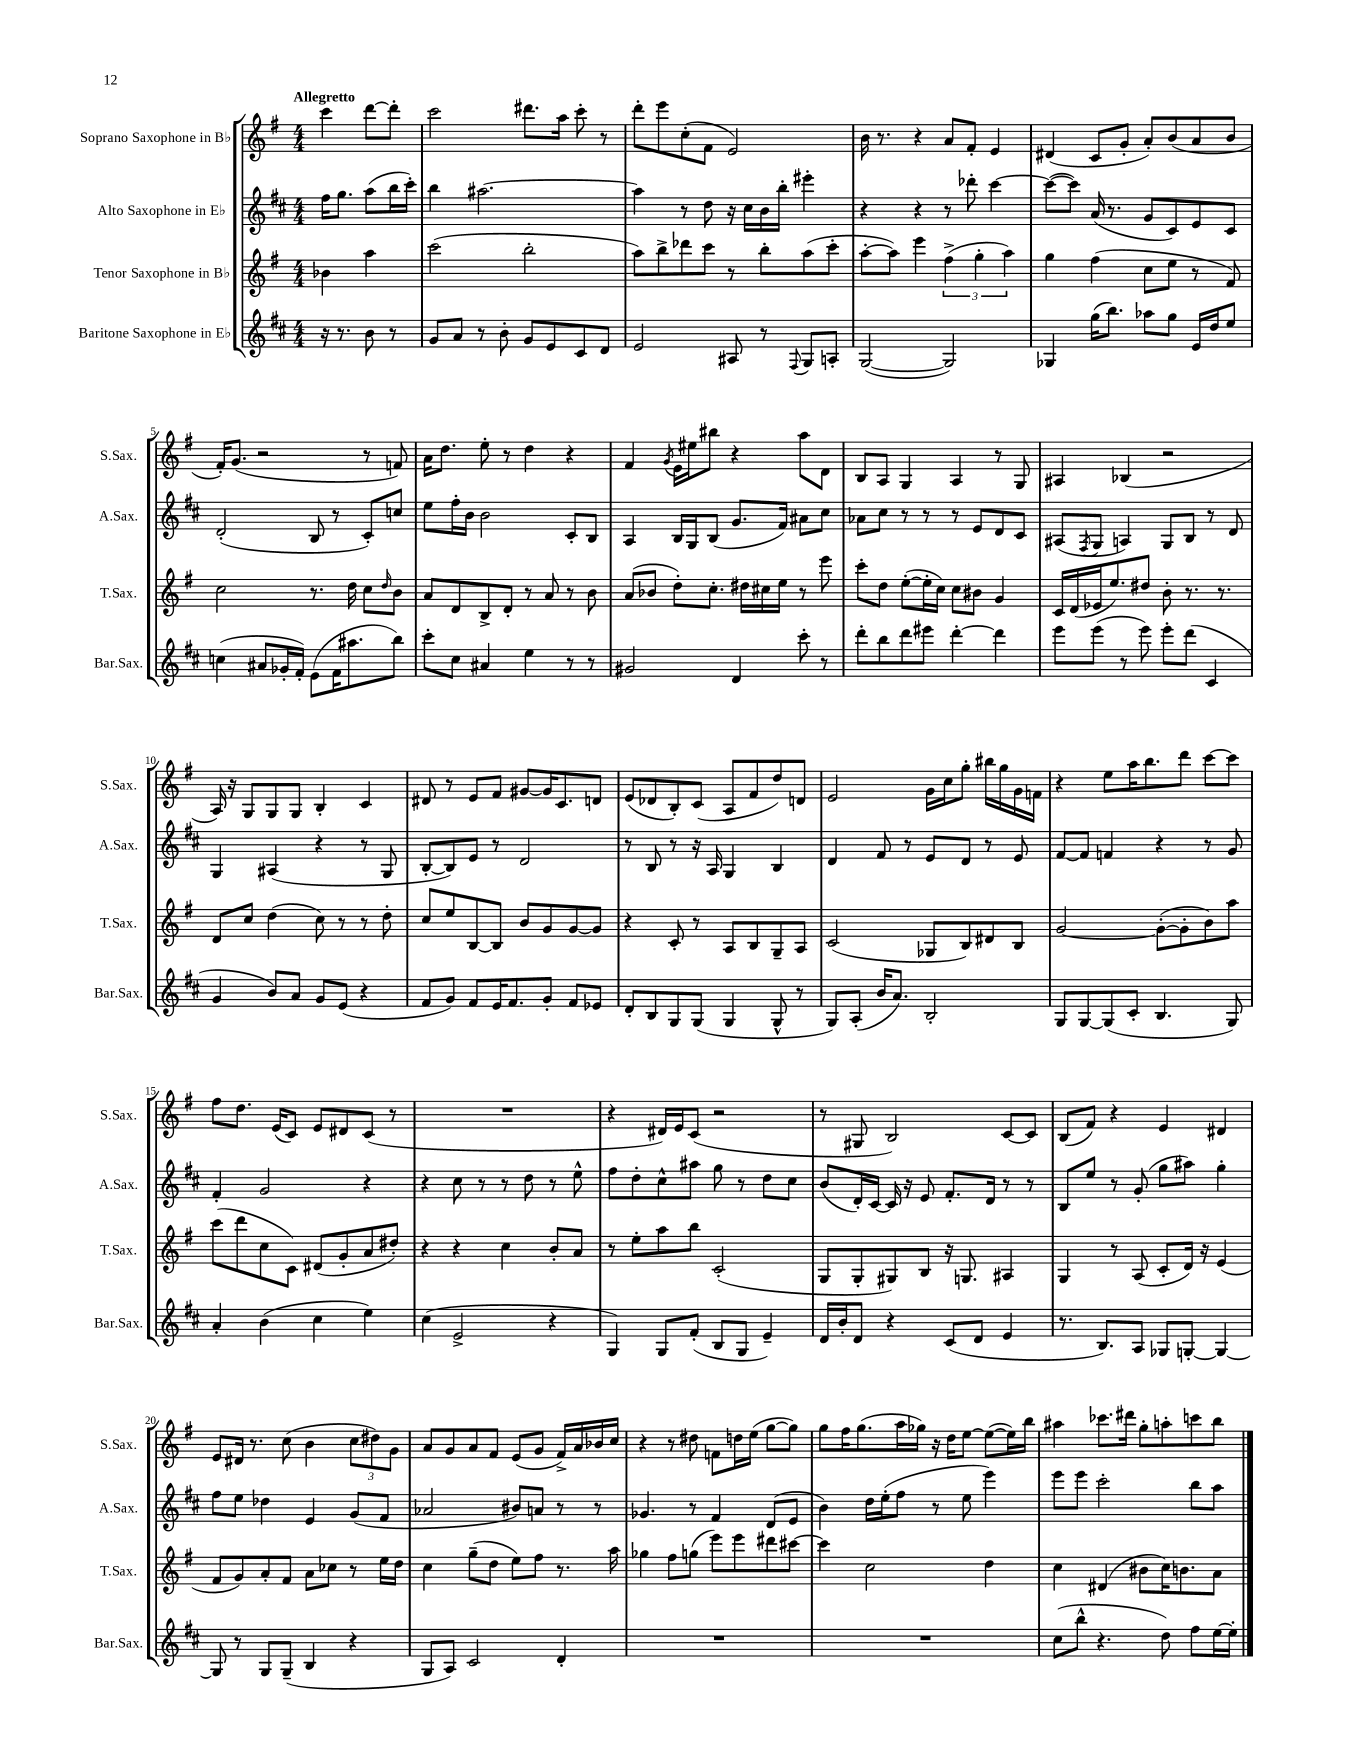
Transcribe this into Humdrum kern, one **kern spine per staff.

**kern	**kern	**kern	**kern
*staff4	*staff3	*staff2	*staff1
*clefG2	*clefG2	*clefG2	*clefG2
*k[f#c#]	*k[f#]	*k[f#c#]	*k[f#]
*M4/4	*M4/4	*M4/4	*M4/4
16r	4b-	16ff#	4ccc
8.r	.	8.gg	.
8b	4aa	(8aa	[8ddd
8r	.	16bb	8ddd']
.	.	16ccc#')	.
=	=	=	=
8g	(2ccc	4bb	2ccc
8a	.	.	.
8r	.	[2.aa#	.
8b'	.	.	.
8g	2bb'	.	8.ddd#
8e	.	.	.
.	.	.	16aa
8c#	.	.	8ccc'
8d	.	.	8r
=	=	=	=
2e	8aa)	4aa#]	8ddd'
.	8bb^	.	8eee
.	8ddd-	8r	(8cc'
.	8ccc	8dd	8f#
8A#	8r	16r	2e)
.	.	16cc#	.
8r	8bb'	16b	.
.	.	16bb'	.
8qqF#	.	.	.
8G	(8aa	4eee#'	.
8A'	8ccc'	.	.
=	=	=	=
([2G	[8aa'	4r	16b
.	.	.	8.r
.	8aa])	.	.
.	4eee	4r	4r
2G])	(6ff#^	8r	8a
.	.	8ddd-'	8f#'
.	6gg'	.	.
.	.	[4ccc#	4e
.	6aa)	.	.
=	=	=	=
4G-	4gg	(8ccc#_	(4d#
.	.	8ccc#])	.
(16gg	(4ff#	(16a	8c
8.bb)	.	8.r	.
.	.	.	8g'
8aa-	8cc	8g	8a')
8gg	8ee	8c#)	(8b
16e	8r	8e	8a
16dd	.	.	.
8ee	8f#)	8c#	8b
=	=	=	=
(4cc	2cc	(2d'	16f#')
.	.	.	(8.g
8a#	.	.	2r
16g-'	.	.	.
16f#')	.	.	.
(8e	8.r	8B	.
16f#	.	8r	.
8.aa#	16dd	.	.
.	8cc	8c#')	8r
.	16qqdd	.	.
8bb)	8b	8cc	8f)
=	=	=	=
8ccc#'	8a	8ee	16a
.	.	.	8.dd
8cc#	8d	16ff#'	.
.	.	16b	.
4a#	8B^	2b	8ee'
.	8d'	.	8r
4ee	8r	.	4dd
.	8a	.	.
8r	8r	8c#'	4r
8r	8b	8B	.
=	=	=	=
2g#	(8a	4A	4f#
.	8b-	.	.
.	.	.	8qg
.	8dd')	16B	16e
.	.	16G	16ee#
.	8.cc'	(8B	8bb#
4d	.	8.g	4r
.	16dd#	.	.
.	16cc#	.	.
.	16ee	16f#)	.
8ccc#'	8r	8a#	8aa
8r	8eee	8cc#	8d
=	=	=	=
8ddd'	8ccc'	8a-	8B
8bb	8dd	8cc#	8A
8ddd	([8ee'	8r	4G
8eee#	16ee']	8r	.
.	16cc)	.	.
[4ddd'	8cc	8r	4A
.	8b#	8e	.
4ddd]	4g	8d	8r
.	.	8c#	8G
=	=	=	=
8eee	16c	(8A#	4A#
.	(16d	.	.
.	.	8qF#	.
(8eee	16e-	8G	.
.	8.ee)	.	.
8r	.	4A)	(4B-
8eee)	8dd#	.	.
8eee'	8b'	8G	2r
(8ddd	8.r	8B	.
4c#	.	8r	.
.	8.r	.	.
.	.	8d	.
=	=	=	=
4g	8d	4G	16A)
.	.	.	16r
.	8cc	.	8G
8b)	(4dd	(4A#	8G
8a	.	.	8G
8g	8cc)	4r	4B'
(8e	8r	.	.
4r	8r	8r	4c
.	8dd'	8G	.
=	=	=	=
8f#	8cc	[8B'	8d#
8g)	8ee	8B])	8r
8f#	[8B	8e	8e
16e	8B]	8r	8f#
8.f#	.	.	.
.	8b	2d	[8g#
8g'	8g	.	16g#]
.	.	.	8.c
8f#	[8g	.	.
8e-	8g]	.	8d
=	=	=	=
8d'	4r	8r	(8e
8B	.	8B	8d-
8G	8c'	8r	8B')
(8G	8r	16r	(8c
.	.	16A	.
4G	8A	4G	8A
.	8B	.	8f#
8G^^	8G~	4B	8dd)
8r	8A	.	8d
=	=	=	=
8G)	(2c	4d	2e
(8A'	.	.	.
16b	.	8f#	.
8.a)	.	.	.
.	.	8r	.
2B'	8G-	8e	16g
.	.	.	16cc
.	8B)	8d	8gg'
.	8d#	8r	16bb#
.	.	.	16gg
.	8B	8e	16g
.	.	.	16f
=	=	=	=
8G	[2g	[8f#	4r
[8G	.	8f#]	.
(8G]	.	4f	8ee
8c#'	.	.	16aa
.	.	.	8.bb
4.B	(8g'_	4r	.
.	8g']	.	8ddd
.	8b)	8r	[8ccc
8G)	8aa	8g	8ccc]
=	=	=	=
4a'	(8ccc	4f#'	8ff#
.	8ddd	.	8.dd
(4b	8cc	2g	.
.	.	.	(16e
.	8c)	.	8c)
4cc#	(8d#	.	8e
.	8g'	.	8d#
4ee)	8a	4r	(8c
.	8dd#')	.	8r
=	=	=	=
(4cc#	4r	4r	1r
2e^	4r	8cc#	.
.	.	8r	.
.	4cc	8r	.
.	.	8dd	.
4r	8b'	8r	.
.	8a	8ee^^	.
=	=	=	=
4G)	8r	8ff#	4r
.	8ee'	8dd'	.
8G	8aa	8cc#^^	16d#)
.	.	.	16e
(8f#'	8bb	8aa#	(8c
8B	(2c'	8gg	2r
8G	.	8r	.
4e~)	.	8dd	.
.	.	8cc#	.
=	=	=	=
16d	8G	(8b	8r
16b'	.	.	.
8d	8G'	16d')	8G#
.	.	[16c#	.
4r	8G#)	16c#]	2B)
.	.	16r	.
.	8B	8e	.
(8c#	16r	8.f#'	.
.	8.G	.	.
8d	.	.	.
.	.	16d	.
4e	4A#	8r	[8c
.	.	8r	8c]
=	=	=	=
8.r	4G	8B	(8B
.	.	8ee	8f#)
8.B)	.	.	.
.	8r	8r	4r
8A	(8A	(8g'	.
8G-	8c'	8gg	4e
[8G'	16d)	8aa#)	.
.	16r	.	.
4G_	(4e	4gg'	4d#
=	=	=	=
8G]	8f#	8ff#	8e
8r	8g)	8ee	16d#
.	.	.	8.r
8G	8a'	4dd-	.
(8G~	8f#	.	(8cc
4B	8a	4e	4b
.	8cc-	.	.
4r	8r	(8g	12cc
.	.	.	12dd#)
.	16ee	8f#	.
.	.	.	12g
.	16dd	.	.
=	=	=	=
8G	4cc	2a-	8a
8A)	.	.	8g
2c#	(8gg~	.	8a
.	8dd	.	8f#
.	8ee)	8b#)	(8e
.	8ff#	8a	8g
4d'	8.r	8r	16f#^)
.	.	.	16a
.	.	8r	16b-
.	16aa	.	16cc
=	=	=	=
1r	4gg-	4.g-	4r
.	8ff#	.	8r
.	(8gg	8r	8dd#
.	8eee)	4f#	8f
.	8eee	.	16dd
.	.	.	(16ee
.	8ddd#	(8d	[8gg
.	[8ccc#	8e	8gg])
=	=	=	=
1r	4ccc#]	4b)	8gg
.	.	.	16ff#
.	.	.	(8.gg
.	2cc	16dd	.
.	.	(16ee'	.
.	.	8ff#	16aa
.	.	.	16gg-)
.	.	8r	16r
.	.	.	16dd
.	.	8ee	[8ee
.	4dd	4eee)	(8ee_
.	.	.	16ee])
.	.	.	16bb
=	=	=	=
(8cc#	4cc	8eee	4aa#
8bb^^	.	8eee	.
4.r	(4d#	2ccc#'	8.ccc-
.	.	.	16ddd#
.	8b#	.	8gg'
8dd)	16cc)	.	8aa'
.	8.b	.	.
8ff#	.	8bb	8ccc
[16ee	8a	8aa	8bb
16ee']	.	.	.
==	==	==	==
*-	*-	*-	*-
